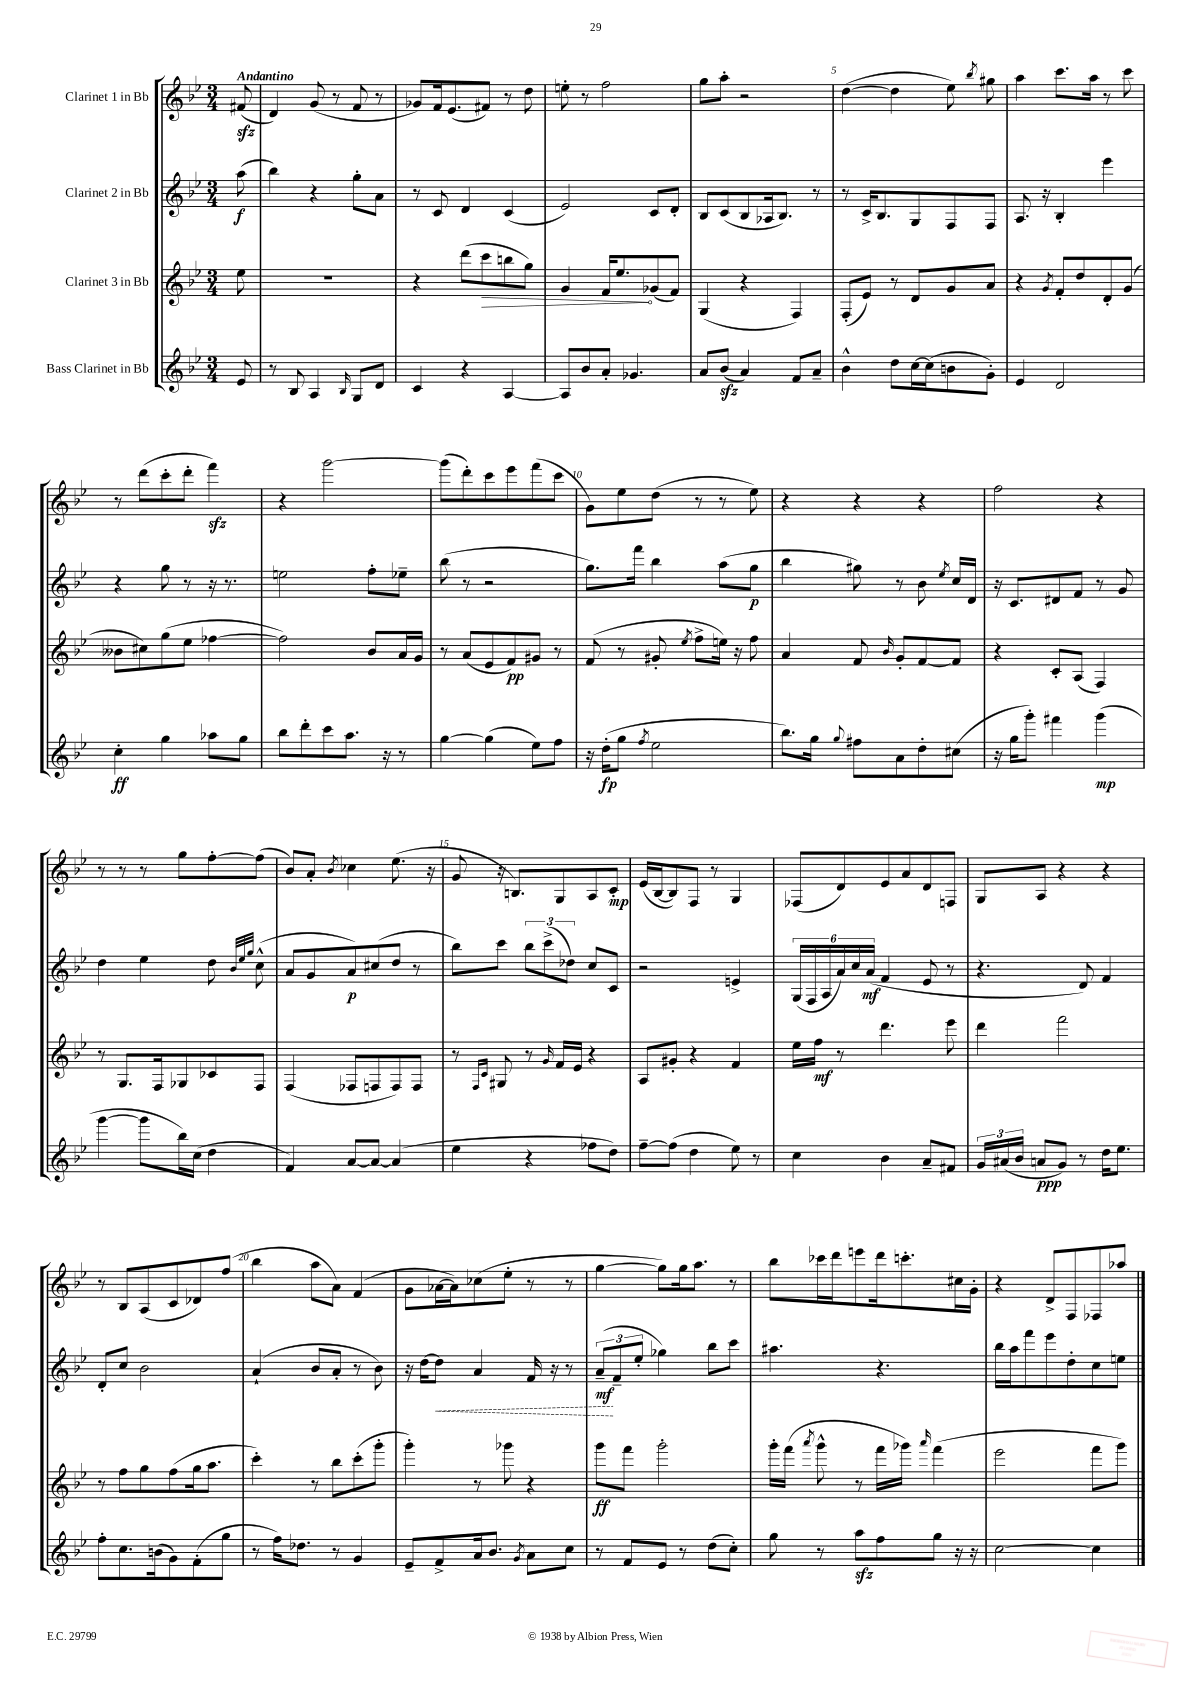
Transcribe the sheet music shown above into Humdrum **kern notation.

**kern	**kern	**kern	**kern
*staff4	*staff3	*staff2	*staff1
*clefG2	*clefG2	*clefG2	*clefG2
*k[b-e-]	*k[b-e-]	*k[b-e-]	*k[b-e-]
*M3/4	*M3/4	*M3/4	*M3/4
8e-	8ee-	(8aa	(8f#
=	=	=	=
8r	2.r	4bb-)	4d)
8B-	.	.	.
4A	.	4r	(8g
.	.	.	8r
16qqB-	.	.	.
8G	.	8gg'	8f
8d	.	8a	8r
=	=	=	=
4c	4r	8r	8g-)
.	.	8c	16f
.	.	.	(8.e-
4r	(8ddd	4d	.
.	8ccc	.	8f#)
[4A	8bb	(4c	8r
.	8gg)	.	8dd
=	=	=	=
8A]	4g	2e-)	8ee'
8b-	.	.	8r
8a'	16f	.	2ff
.	8.ee-	.	.
4.g-	.	.	.
.	(8g-	8c	.
.	8f)	8d'	.
=	=	=	=
8a	(4G	8B-	8gg
(8b-	.	(8c	8aa'
4a)	4r	8B-	2r
.	.	16A-	.
.	.	8.B-)	.
8f	4F)	.	.
8a~	.	8r	.
=	=	=	=
4b-^^	(8F'	8r	([4dd
.	8e-)	16c^	.
.	.	8.B-	.
8dd	8r	.	4dd]
[16cc	8d	8G	.
(16cc]	.	.	.
8b	8g	8F	8ee-)
.	.	.	8qbb-
8g')	8a	8F	8gg#
=	=	=	=
4e-	4r	8.A	4aa
.	.	16r	.
.	8qg	.	.
2d	8f'	4B-'	8.ccc
.	8dd	.	.
.	.	.	16aa
.	8d'	4eee-	8r
.	(8g	.	8ccc
=	=	=	=
4cc'	8b--	4r	8r
.	8cc#)	.	(8ddd
4gg	(8gg	8gg	8ccc'
.	8ee-	8r	8ddd'
8aa-	[4ff-	16r	4fff)
.	.	8.r	.
8gg	.	.	.
=	=	=	=
8bb-	2ff-])	2ee	4r
8ddd'	.	.	.
8ccc	.	.	[2ggg
8.aa	.	.	.
.	8b-	8ff'	.
16r	.	.	.
8r	16a	8ee-~	.
.	16g	.	.
=	=	=	=
[4gg	8r	(8bb-	(8ggg]
.	(8a	8r	8ddd')
(4gg]	8e-	2r	8ccc
.	8f)	.	8eee-
8ee-)	8g#	.	(8fff
8ff	8r	.	8ccc
=	=	=	=
16r	(8f	8.gg)	8g)
(16dd'	.	.	.
8gg	8r	.	8ee-
.	.	16fff	.
8qff	.	.	.
2ee-	8g#'	4bb-	(8dd
.	8qee-	.	.
.	8ff^	.	8r
.	16ee)	(8aa	8r
.	16r	.	.
.	8ff	8gg	8ee-)
=	=	=	=
8.bb-)	4a	4bb-	4r
16gg	.	.	.
8qqgg	.	.	.
8ff#	8f	8gg#)	4r
.	16qqb-	.	.
8a	8g'	8r	.
8dd'	[8f	8b-	4r
.	.	8qee-	.
(8cc#	8f]	16cc	.
.	.	16d	.
=	=	=	=
16r	4r	16r	2ff
16gg	.	8.c	.
8ggg')	.	.	.
4fff#	8c'	8d#	.
.	(8A	8f	.
(4ggg	4F)	8r	4r
.	.	8g	.
=	=	=	=
[4ggg	8r	4dd	8r
.	8.G	.	8r
8ggg]	.	4ee-	8r
.	16F	.	.
16bb-)	8G-	.	8gg
(16cc	.	.	.
4dd	8c-	8dd	[8ff'
.	.	32qqb-	.
.	.	32qqee-	.
.	.	32qqgg	.
.	8F	(8cc^^	(8ff]
=	=	=	=
4f)	(4F	8a	8b-)
.	.	8g	8a'
.	.	.	8qb-
[8a	8F-	8a)	4cc-
8a_	8F	(8cc#	.
(4a]	8F)	8dd	(8.ee-
.	8F	8r	.
.	.	.	16r
=	=	=	=
4ee-	8r	8bb-)	8g
.	16qqF	.	.
.	16qqc	.	.
.	8G#	8ccc	16r
.	.	.	8.B)
4r	8r	12bb-	.
.	.	(12ccc^	.
.	16qqg	.	.
.	16f	.	8G
.	.	12dd-)	.
.	16e-	.	.
8ff-	4r	8cc	8A
8dd)	.	8c	8c'
=	=	=	=
[8ff~	8A	2r	(16e-
.	.	.	[16B-
(8ff]	8g#'	.	8B-])
4dd	4r	.	8F
.	.	.	8r
8ee-)	4f	4e^	4G
8r	.	.	.
=	=	=	=
4cc	16ee-	(24G	(8F-
.	.	24F	.
.	16ff	.	.
.	.	24A	.
.	8r	24a)	8d)
.	.	24cc	.
.	.	(24a	.
4b-	4.ddd	4f	8e-
.	.	.	8a
8a~	.	8e-	8d
8f#	8eee-	8r	8F
=	=	=	=
24g	4ddd	4.r	8G
(24a#	.	.	.
24b-	.	.	.
8a	.	.	8A
8g)	2fff	.	4r
8r	.	8d)	.
16dd	.	4f	4r
8.ee-	.	.	.
=	=	=	=
8ff'	8r	8d'	8r
8.cc	8ff	8cc	8B-
.	8gg	2b-	(8A
(16b	.	.	.
8g)	(8ff	.	8c
(8f'	16gg	.	8d-)
.	8.aa	.	.
8gg	.	.	(8ff
=	=	=	=
8r	4ccc')	(4a`	4bb-
16ff)	.	.	.
8.dd-	.	.	.
.	8r	8b-	8aa
8r	8bb-	8a'	8a)
4g	(8ccc'	8r	(4f
.	8ggg'	8b-)	.
=	=	=	=
8e-~	4ggg')	16r	8g
.	.	[16dd	.
8f^	.	8dd]	[16a-
.	.	.	16a-])
16a	8r	4a	(8cc-
8.b-	.	.	.
.	8ggg-	.	8ee-'
8qg	.	.	.
8a	4r	16f	8r
.	.	16r	.
8cc	.	8r	8r
=	=	=	=
8r	8ggg	(12a~	[4gg
.	.	12f~	.
8f	8fff	.	.
.	.	12ee-'	.
8e-	2ggg'	4gg-)	8gg])
8r	.	.	16gg
.	.	.	8.aa
(8dd	.	8bb-	.
8cc')	.	8ccc	8r
=	=	=	=
8gg	16ggg'	4.aa#	8bb-
.	(16fff	.	.
.	8qaaa	.	.
8r	8ggg^^	.	16ccc-
.	.	.	16ddd
8aa	8r	.	8eee
8ff	16fff	4.r	16ddd
.	16ggg-)	.	8.ccc'
.	16qqaaa	.	.
8gg	(4fff	.	.
16r	.	.	16cc#
16r	.	.	16g'
=	=	=	=
[2cc	2eee-	16bb-	4r
.	.	16aa	.
.	.	8fff	.
.	.	8eee-	8d^
.	.	8dd'	8F
4cc]	8fff	8cc	8F-
.	8ggg)	8ee	8aa-
==	==	==	==
*-	*-	*-	*-
